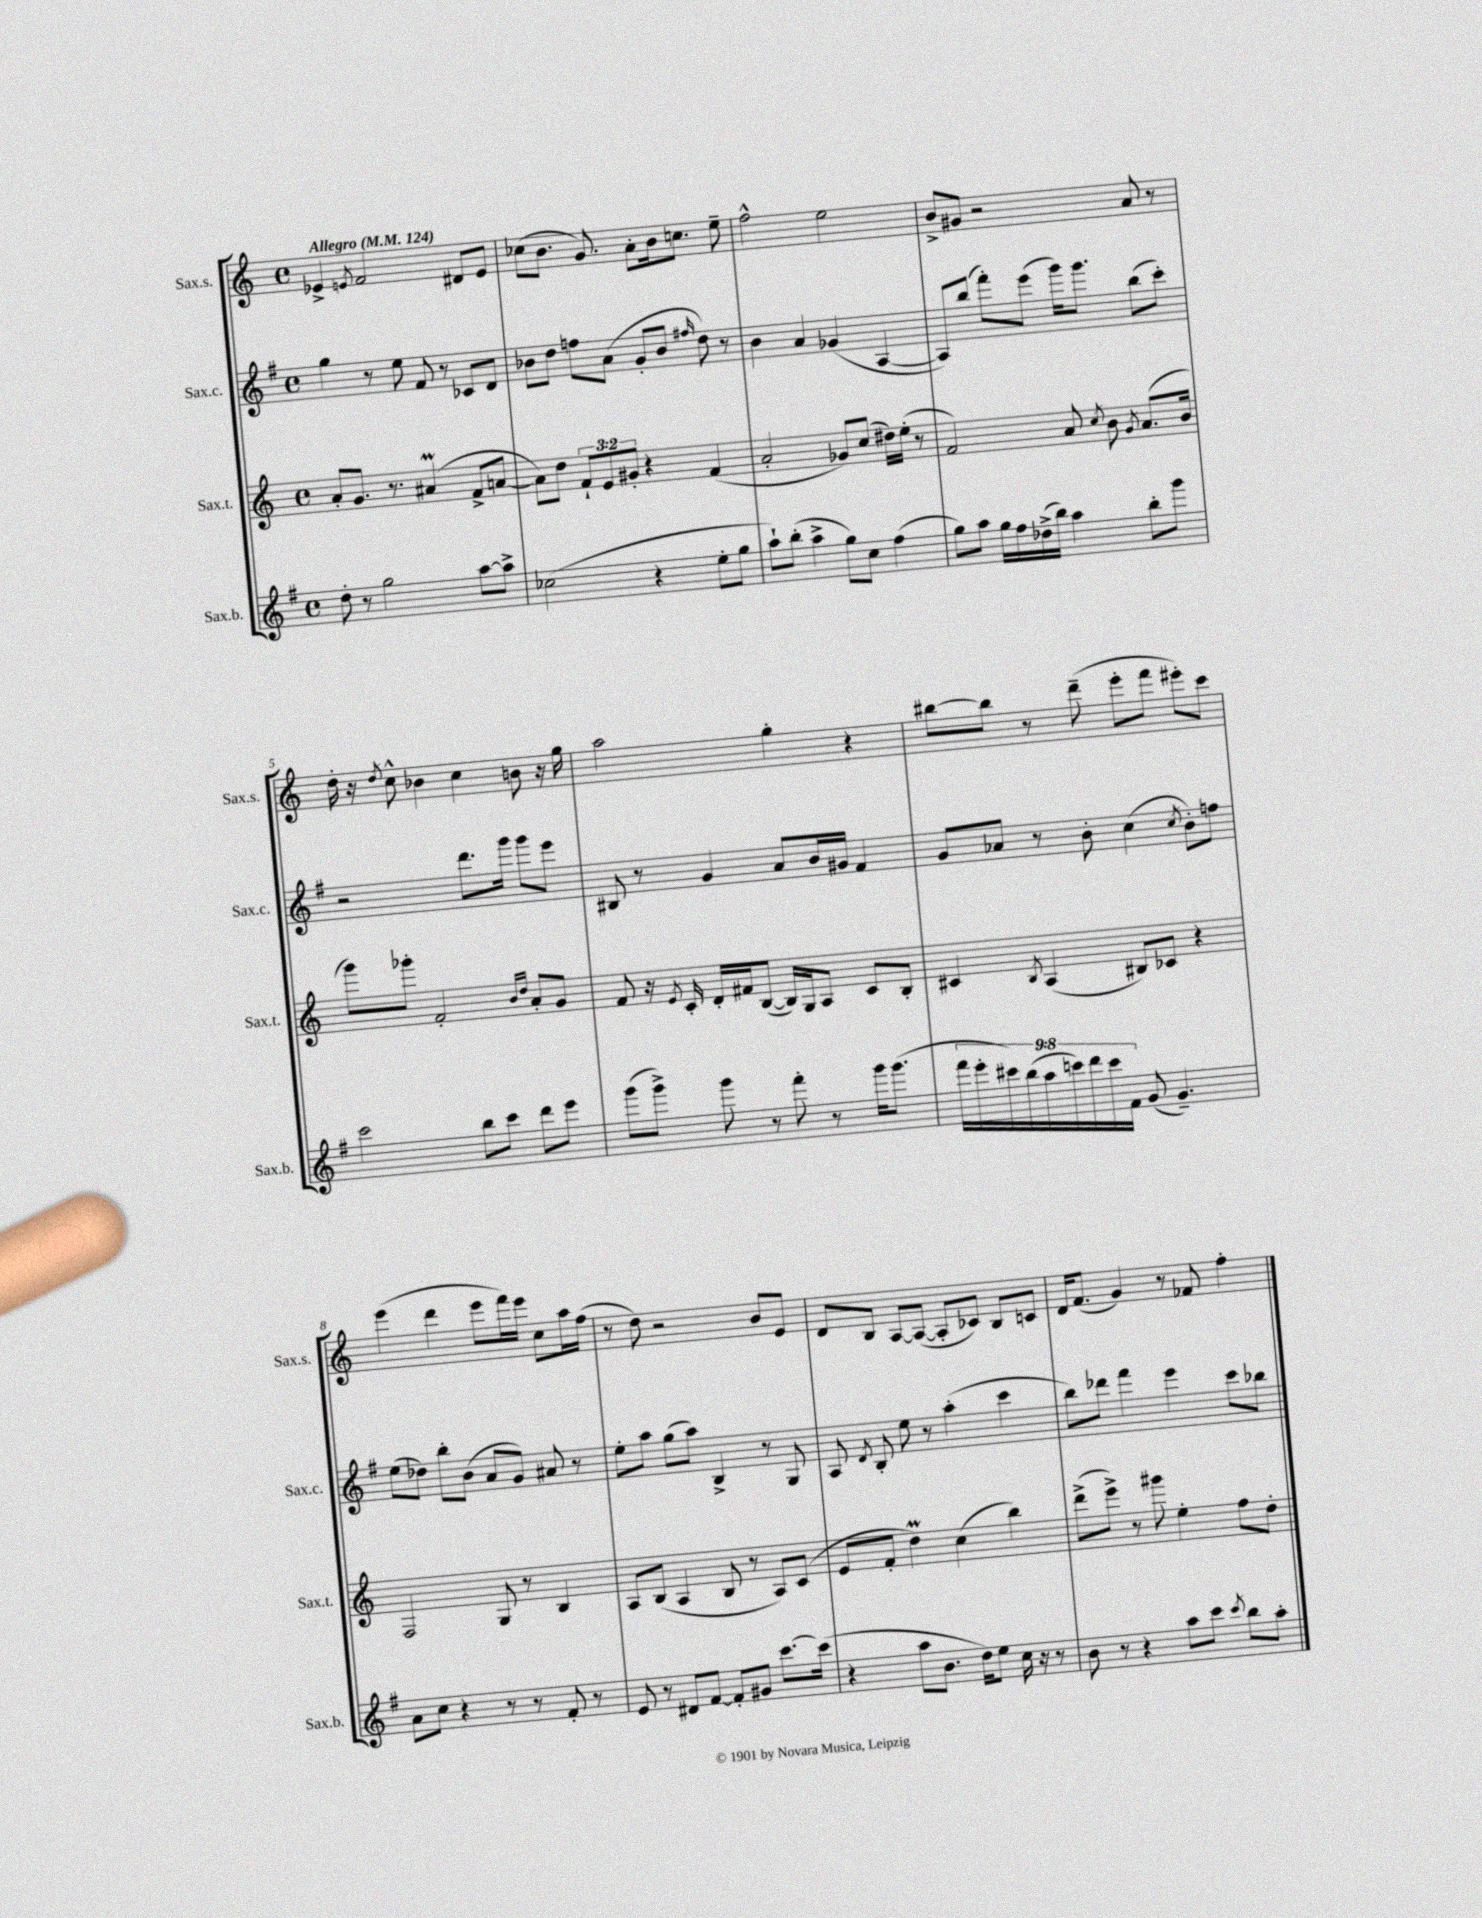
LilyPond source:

<<
\new StaffGroup <<
\new Staff = "s0" \with { instrumentName = "Sax.s." shortInstrumentName = "Sax.s." } {
    \clef treble \key c \major \defaultTimeSignature \time 4/4 \tempo "Allegro" 4 = 124
    \autoBeamOff ees'4-> \acciaccatura { e'8 } f'2 dis'8[ e'8] |
    ces''8[( b'8.] g'8.) a'8[-. b'16 c''8.] e''8-- |
    f''2-^ e''2 |
    b'8[-> gis'8] r2 a'8 r8 |
    d''16-. r16 \acciaccatura { d''8 } c''8-^ bes'4 c''4 b'8 r16 g''16 |
    a''2 g''4-. r4 |
    bis''8[~ bis''8] r8 d'''8--( e'''8[-. f'''8] eis'''8[-.) c'''8] |
    e'''4( d'''4 e'''8[ f'''16) e'''16] c''8[ a''16 f''16]( |
    r8 d''8) r2 b'8[ e'8] |
    d'8[ b8] a8[~ a8]~( a8[-. ces'8]) b8[ c'8] |
    d'16[ f'8.]( g'4) r8 fes'8 f''4-. \bar "|." |
}
\new Staff = "s1" \with { instrumentName = "Sax.c." shortInstrumentName = "Sax.c." } {
    \clef treble \key g \major \defaultTimeSignature \time 4/4
    \autoBeamOff g''4 r8 e''8 fis'8 r8 ces'8[ d'8] |
    bes'8[ d''8] f''8[ a'8]( g'8[-. bes'8] \grace { fis''16 } d''8) r8 |
    b'4 a'4 ges'4( a4~ |
    a8[) b''8]( fis'''8[-.) e'''8]( g'''16[) g'''8.] b''8[( c'''8]-.) |
    r2 d'''8.[ g'''16] g'''8[ e'''8] |
    bis8 r8 g'4 a'8[ b'16 gis'16] fis'4 |
    g'8[ aes'8] r8 b'8-. c''4( \acciaccatura { c''8 } b'8[-.) f''8] |
    e''8[( des''8]) b''8[-. b'8]( a'8[ g'8]) ais'8 r8 |
    e''8[-. a''8] g''8[( a''8]) b4-> r8 g8 |
    a8 \acciaccatura { d'8 } b8-. e''8 r8 a''4-.( c'''4 |
    b''8[) des'''8] fis'''4 e'''4 c'''8[ bes''8] \bar "|." |
}
\new Staff = "s2" \with { instrumentName = "Sax.t." shortInstrumentName = "Sax.t." } {
    \clef treble \key c \major \defaultTimeSignature \time 4/4 \override Staff.TupletNumber.text = #tuplet-number::calc-fraction-text
    \autoBeamOff a'8[-. g'8.] r8. ais'4\prall( f'8[-> a'8]~ |
    a'8[) d''8] \tuplet 3/2 { f'8[-! e'8 gis'8]-. } r4 f'4( |
    a'2-. ges'8[) c''8]( dis''16[) e''16]-.( r8 |
    f'2) a'8 \acciaccatura { c''8 } b'8 \acciaccatura { g'8 } a'8.[( b'16] |
    g'''8[) ges'''8]-. f'2-. \grace { b'16[ d''16] } a'8[-. g'8] |
    f'8 r16 \acciaccatura { e'8 } c'16-. d'16[-. fis'16 b8]~( b16[) g16 a8] c'8[ b8]-. |
    cis'4 \acciaccatura { b8 } a4( bis8[) ces'8] r4 |
    f2 g8 r8 b4 |
    a8[ b8]( a4 b8 r8 a8[) c'8]( |
    e'8[ f'8]-. d''4\prall) c''4( b''4) |
    d'''8[->( e'''8]->) r8 gis'''8 e''4-. f''8[ d''8]-. \bar "|." |
}
\new Staff = "s3" \with { instrumentName = "Sax.b." shortInstrumentName = "Sax.b." } {
    \clef treble \key g \major \defaultTimeSignature \time 4/4 \override Staff.TupletNumber.text = #tuplet-number::calc-fraction-text
    \autoBeamOff d''8-. r8 g''2 a''8[~ a''8]-> |
    ces''2( r4 e''8[-. g''8] |
    a''8[-!) b''8]-.( a''4-> g''8[) c''8] fis''4( |
    g''8[) a''8] g''16[ fis''16 des''16->( b''16]) a''4 b''8[-. g'''8] |
    c'''2 b''8[ c'''8] d'''8[ e'''8] |
    g'''8[( g'''8]->) g'''8 r8 fis'''8-. r8 g'''16[ g'''8.]( |
    \tuplet 9/8 { fis'''16[ e'''16-. cis'''16) b''16( a''16 c'''16) d'''16 c'''16 fis'16] } g'8( g'4.--) |
    a'8[ c''8] r4 r8 r8 fis'8-. r8 |
    e'8 r8 dis'8[ fis'8]~ fis'8[-. gis'8] c'''8.[~ c'''16]( |
    r4 a''8[ b'8.] d''16[) e''8] c''16 r16 r8 |
    b'8 r8 r4 a''8[ c'''8] \acciaccatura { c'''8 } b''8[ a''8]-. \bar "|." |
}
>>
>>
